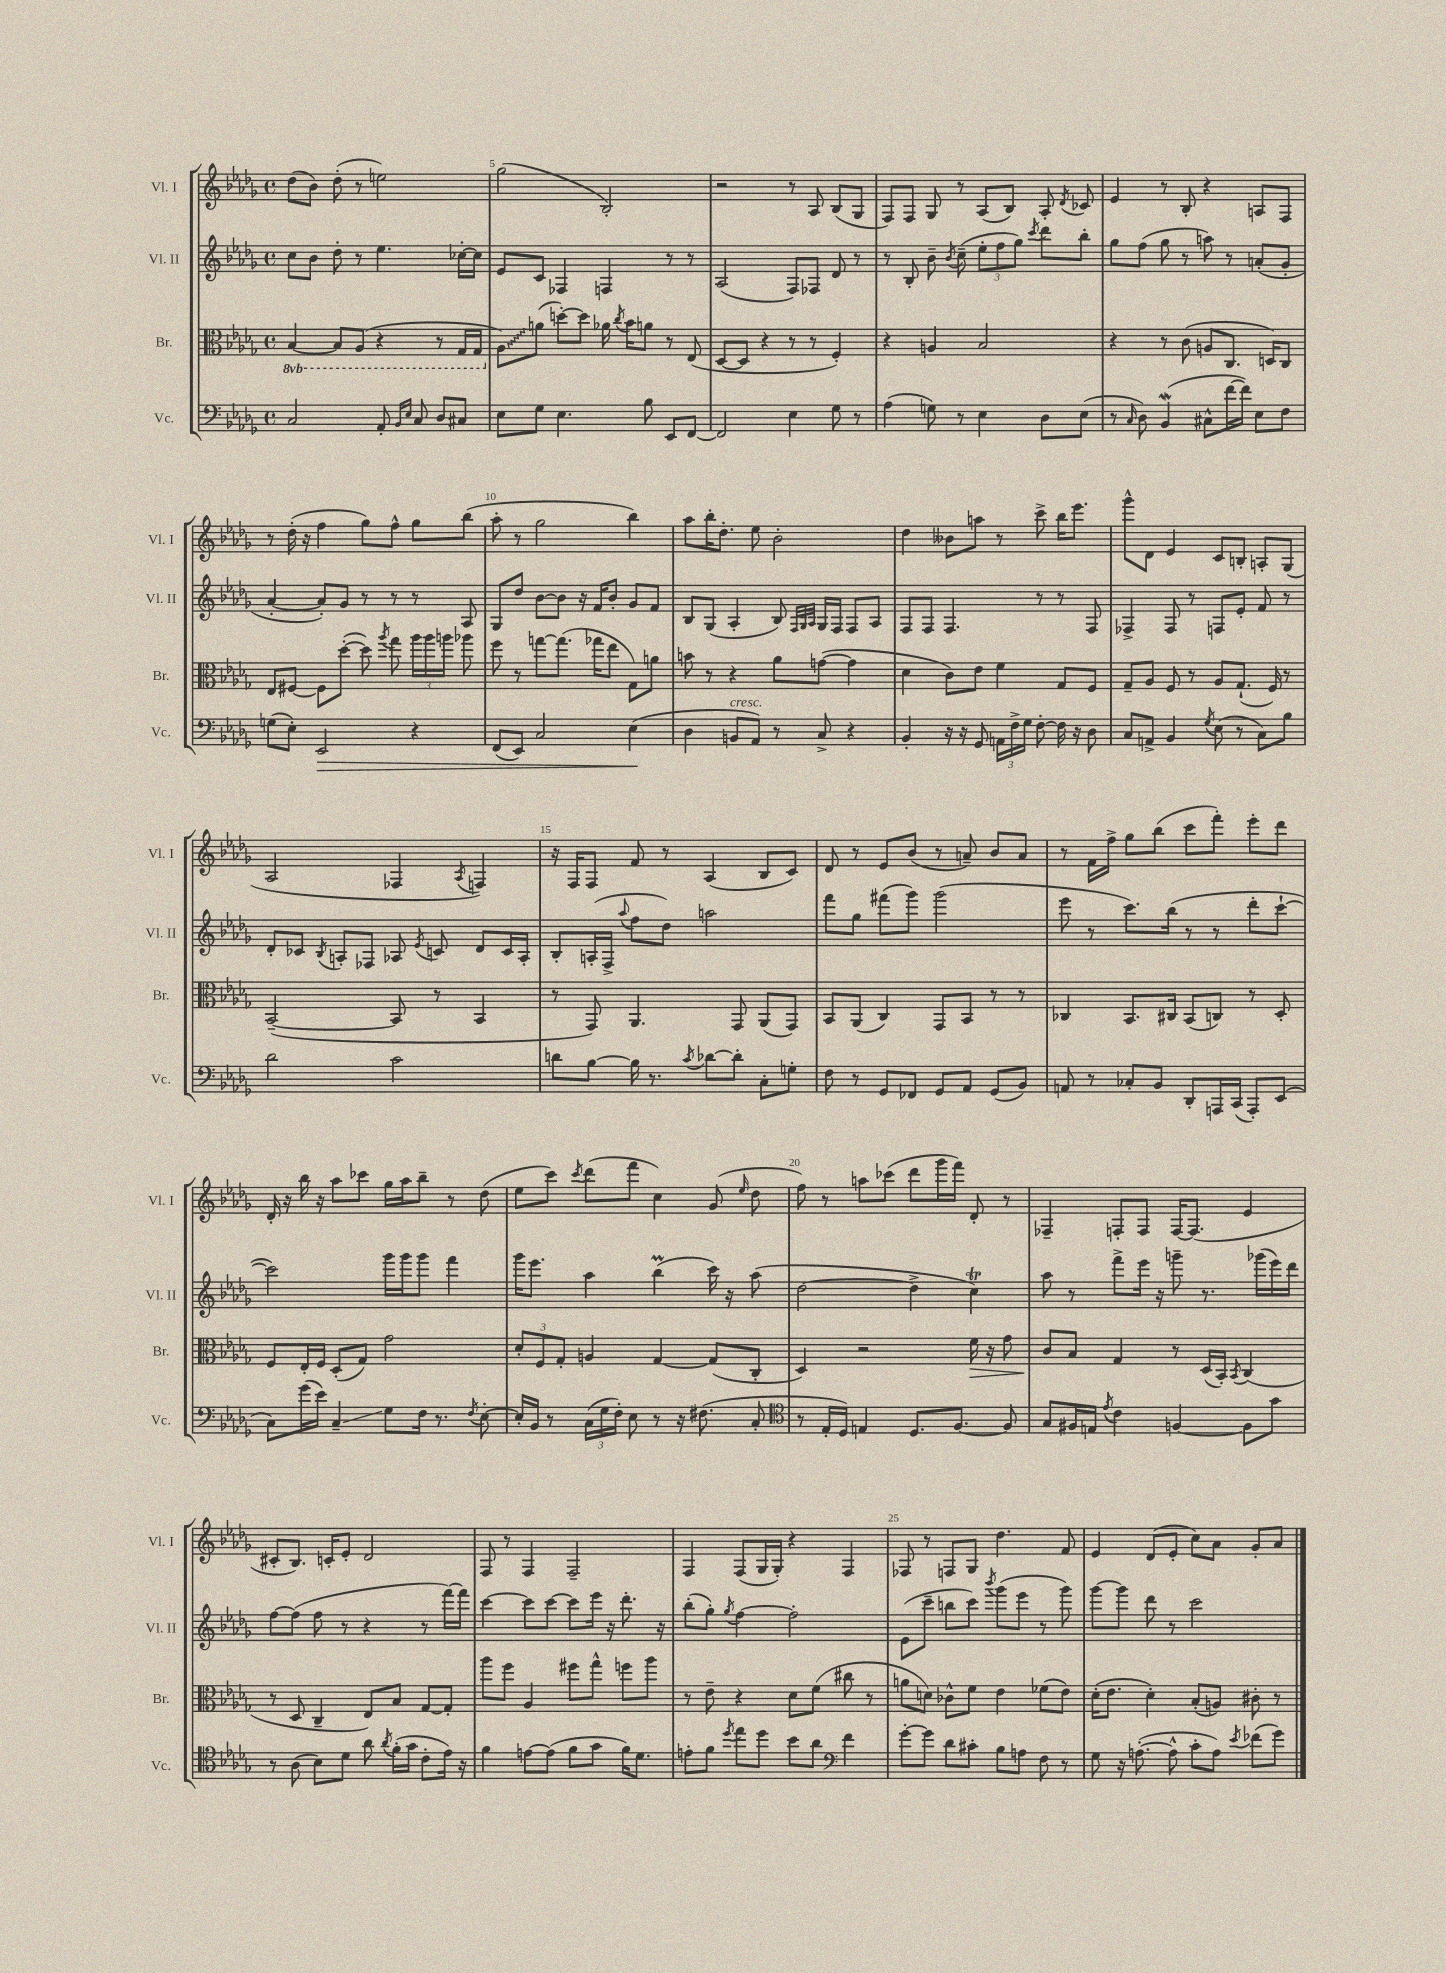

**kern	**kern	**kern	**kern
*staff4	*staff3	*staff2	*staff1
*clefF4	*clefC3	*clefG2	*clefG2
*k[b-e-a-d-g-]	*k[b-e-a-d-g-]	*k[b-e-a-d-g-]	*k[b-e-a-d-g-]
*M4/4	*M4/4	*M4/4	*M4/4
*met(c)	*met(c)	*met(c)	*met(c)
2C	[4BB-	8cc	(8dd-
.	.	8b-	8b-)
.	8BB-]	8dd-'	(8dd-'
.	(8AA-	8r	8r
8AA-'	4r	4.ee-	2ee)
16qqBB-	.	.	.
16qqE-	.	.	.
8C	.	.	.
8D-	8r	.	.
8C#	16GG-	[16cc-'	.
.	16GG-	16cc-]	.
=	=	=	=
8E-	8A-)	8e-	(2gg-
8G-	(8a	8c	.
4.E-	[8dd')	4F-	.
.	8dd]	.	.
.	16a-	4F	2B-')
.	8qcc	.	.
.	16b-	.	.
8B-	8a	.	.
8EE-	8r	8r	.
[8FF	(8E-	8r	.
=	=	=	=
2FF]	[8D-	(2A-	2r
.	8D-]	.	.
.	4r	.	.
4E-	8r	8F)	8r
.	8r	8F-	8A-
8G-	4F')	8d-	(8B-
8r	.	8r	8G-
=	=	=	=
(4A-	4r	8r	8F)
.	.	8B-'	8F
8G)	4A	8b-~	8G-
.	.	8qb-	.
8r	.	(8cc~	8r
4E-	2B-	12ee-'	(8A-
.	.	12ff	.
.	.	.	8B-)
.	.	12gg-)	.
.	.	8qccc	.
8D-	.	8ddd-	8A-'
.	.	.	8qd-
(8E-	.	8bb-'	8c-
=	=	=	=
8r	4r	8gg-	4e-
16qqC	.	.	.
8D-)	.	(8ff	.
(4BB-	8r	8gg-	8r
.	(8c	8r	8B-'
8C#^^	8A	8aa)	4r
[16f	8.C	8r	.
16f])	.	.	.
8E-	.	(8a'	8A
.	16D)	.	.
8F	8C	8g-'	8F
=	=	=	=
(8G	8E-	[4a-'	8r
8E-')	[8F#	.	(16dd-'
.	.	.	16r
2EE-	8F#]	8a-'])	4ff
.	([8dd-'	8g-	.
.	8dd-])	8r	8gg-)
.	8qaa-	.	.
.	8gg-	8r	8ff^^
4r	24aa-	8r	8gg-
.	24aa-	.	.
.	24aa	.	.
.	8aa-	8A-	(8bb-
=	=	=	=
(8FF	8ff	8G-	8aa-'
8EE-)	8r	8dd-	8r
2C	[8gg	[8b-	2gg-
.	(8.gg]	8b-]	.
.	.	16r	.
.	16gg-	16f	.
.	8ee-	8b-'	.
(4E-	8G-)	8g-	4bb-)
.	8a	8f	.
=	=	=	=
4D-	8b	8B-	8aa-
.	8r	(8G-	16bb-'
.	.	.	8.dd-'
8BB	4r	4A-'	.
8AA-)	.	.	8ee-
8r	8a-	8B-)	2b-'
.	.	32qqF	.
.	.	32qqG-	.
.	.	32qqA-	.
8C^	([8g	16G-	.
.	.	16F	.
4r	4g]	8F	.
.	.	8A-	.
=	=	=	=
4BB-'	4d-	8F	4dd-
.	.	8F	.
16r	8c)	4.F	8b--
16r	.	.	.
8GG-	8e-	.	8aa
24AA	4f	.	8r
24F^	.	.	.
24G-	.	.	.
[8F'	.	8r	8ccc^
16F]	8G-	8r	16bb-
16r	.	.	8.eee-
8D-	8F	8F	.
=	=	=	=
8C	8G-~	4F-^	8ggg-^^
8AA^	8A-	.	8d-
4BB-	8F	8F-	4e-
.	8r	8r	.
8qG-	.	.	.
(8E-	8A-	8F	8c
8r	(8.G-`	8e-'	8B'
8C)	.	8f	8A'
.	16F)	.	.
8B-	8r	8r	(8G-
=	=	=	=
2d-	([2BB-~	8d-'	2A-
.	.	8c-	.
.	.	8qB-	.
.	.	8A'	.
.	.	8F-	.
2c	8BB-]	8A-	4F-
.	.	8qe-	.
.	8r	8c	.
.	.	.	8qA-
.	4BB-	8d-	4F)
.	.	16c	.
.	.	16A-'	.
=	=	=	=
8d	8r	8B-'	16r
.	.	.	16F
[8B-	8GG-)	(16A'	8F
.	.	16F^	.
.	.	8qqaa-	.
16B-]	4.AA-	8ff	8f
8.r	.	.	.
.	.	8dd-)	8r
8qc	.	.	.
[8d-	.	2aa	(4A-
8d-']	8GG-	.	.
8C'	(8AA-	.	8B-
8G'	8GG-)	.	8c)
=	=	=	=
8F	8BB-	8fff	8d-
8r	(8AA-	8gg-	8r
8GG-	4C)	(8fff#	8e-
8FF-	.	8ggg-)	(8b-
8GG-	8GG-	(2ggg-	8r
8AA-	8BB-	.	8a~)
(8GG-	8r	.	8b-
8BB-)	8r	.	8a
=	=	=	=
8AA	4C-	8eee-	8r
8r	.	8r	16f
.	.	.	16ff^
8C-'	8.BB-	8.ccc)	8gg-
8BB-	.	.	(8bb-
.	16C#	(16bb-	.
8DD-'	(8BB-	8r	8ccc
16AAA	8C)	8r	8fff')
(16CC	.	.	.
8AAA')	8r	8ddd-'	8eee-'
(8EE-	8D-'	[8ccc`	8ddd-
=	=	=	=
8C)	8F	2ccc])	16d-'
.	.	.	16r
(16g-	16E-'	.	16bb-
16e-)	16F	.	16r
4C~	(8D-'	.	8aa-
.	8G-)	.	8ccc-
8G-	2g-	16ggg-	16gg-
.	.	16ggg-	16aa-
16F	.	8ggg-	8bb-~
8.r	.	.	.
.	.	4fff	8r
8qF	.	.	.
[8E-'	.	.	(8dd-
=	=	=	=
16E-']	12d-'	16ggg-	8ee-
16BB-	.	8.eee-	.
.	12F	.	.
8r	.	.	8ccc)
.	12G-'	.	.
.	.	.	8qccc
(24C	4A	4aa-	(8ddd-
24G-	.	.	.
24F')	.	.	.
8E-	.	.	8fff
8r	[4G-	(4bb-	4cc)
16r	.	.	.
(8.F#	.	.	.
.	(8G-]	16ccc)	(8g-
.	.	16r	.
.	.	.	16qqee-
8C'	8C'	(8aa-	8dd-
=	=	=	=
*clefC4	*	*	*
8r	4D-)	[2dd-	8ff)
16E-'	.	.	8r
16D-)	.	.	.
4E	2r	.	8aa
.	.	.	(8ccc-
8.D-	.	4dd-^]	8ddd-
.	.	.	16ggg-
[8.F	.	.	16fff)
.	16f	4cc)	8d-'
.	16r	.	.
8F]	8g-	.	8r
=	=	=	=
8G-	8c	8aa-	4F-~
16F#	8B-	8r	.
16E	.	.	.
8qe-	.	.	.
4c	4G-	8fff^	8F'
.	.	16eee-	8F
.	.	16r	.
[4F	8r	8ggg~	[16F
.	.	.	(8.F]
.	(16D-	8.r	.
.	16BB-')	.	.
.	8qBB-	.	.
8F]	(4C	.	4e-
.	.	(16ggg-	.
8g-	.	16eee-)	.
.	.	16ddd-	.
=	=	=	=
8r	8r	[8ff	8c#'
(8A-	8D-	(8ff]	8.B-)
8B-)	4C~	8ff	.
.	.	.	16c'
8d-	.	8r	8e-'
8a-	8E-)	4r	2d-
8qa-	.	.	.
(16f'	8B-	.	.
16g-	.	.	.
8c'	[8G-	8r	.
16e-)	8G-']	[16fff)	.
16r	.	16fff]	.
=	=	=	=
4f	8aa-	[4ccc	8F
.	8ff	.	8r
[8e	4A-	8ccc]	4F
(8e]	.	[8ccc	.
8f	8ff#	8ccc]	2F~
8g-	8gg-^^	16eee-	.
.	.	16r	.
16f)	8ff	8.ddd-'	.
8.d-	.	.	.
.	8aa-	.	.
.	.	16r	.
=	=	=	=
8e'	8r	(8bb-'	4F
8f	8e-~	8gg-')	.
8qdd-	.	8qgg-	.
8ee-	4r	[4ff	(8F
8dd-	.	.	16G-
.	.	.	16G-')
8b-	8d-	2ff']	4r
8a-	(8f	.	.
*clefF4	*	*	*
4f	8cc#	.	4F
.	8r	.	.
=	=	=	=
[8g-'	8a	(8e-	8F-
8g-]	8d)	8ccc~	8r
8d-	8c-^^	8bb	8F
8c#'	8f	8ccc)	8G-
.	.	8qbbb-	.
8B-	4e-	(8ggg-	4.dd-
8A	.	8eee-	.
8F	(8f-	8r	.
8r	8e-)	8ggg-)	8f
=	=	=	=
8G-	(16d-'	[8ggg-	4e-
.	8.e-	.	.
16r	.	8ggg-]	.
([8.A'	.	.	.
.	4d-')	8ddd-	(8d-
8A^^]	.	8r	8e-'
8c'	(8B-'	2ccc	8cc)
8A)	8A)	.	8a-
8qe-	.	.	.
(8f-	8c#'	.	8g-'
8g-)	8r	.	8a-
==	==	==	==
*-	*-	*-	*-
